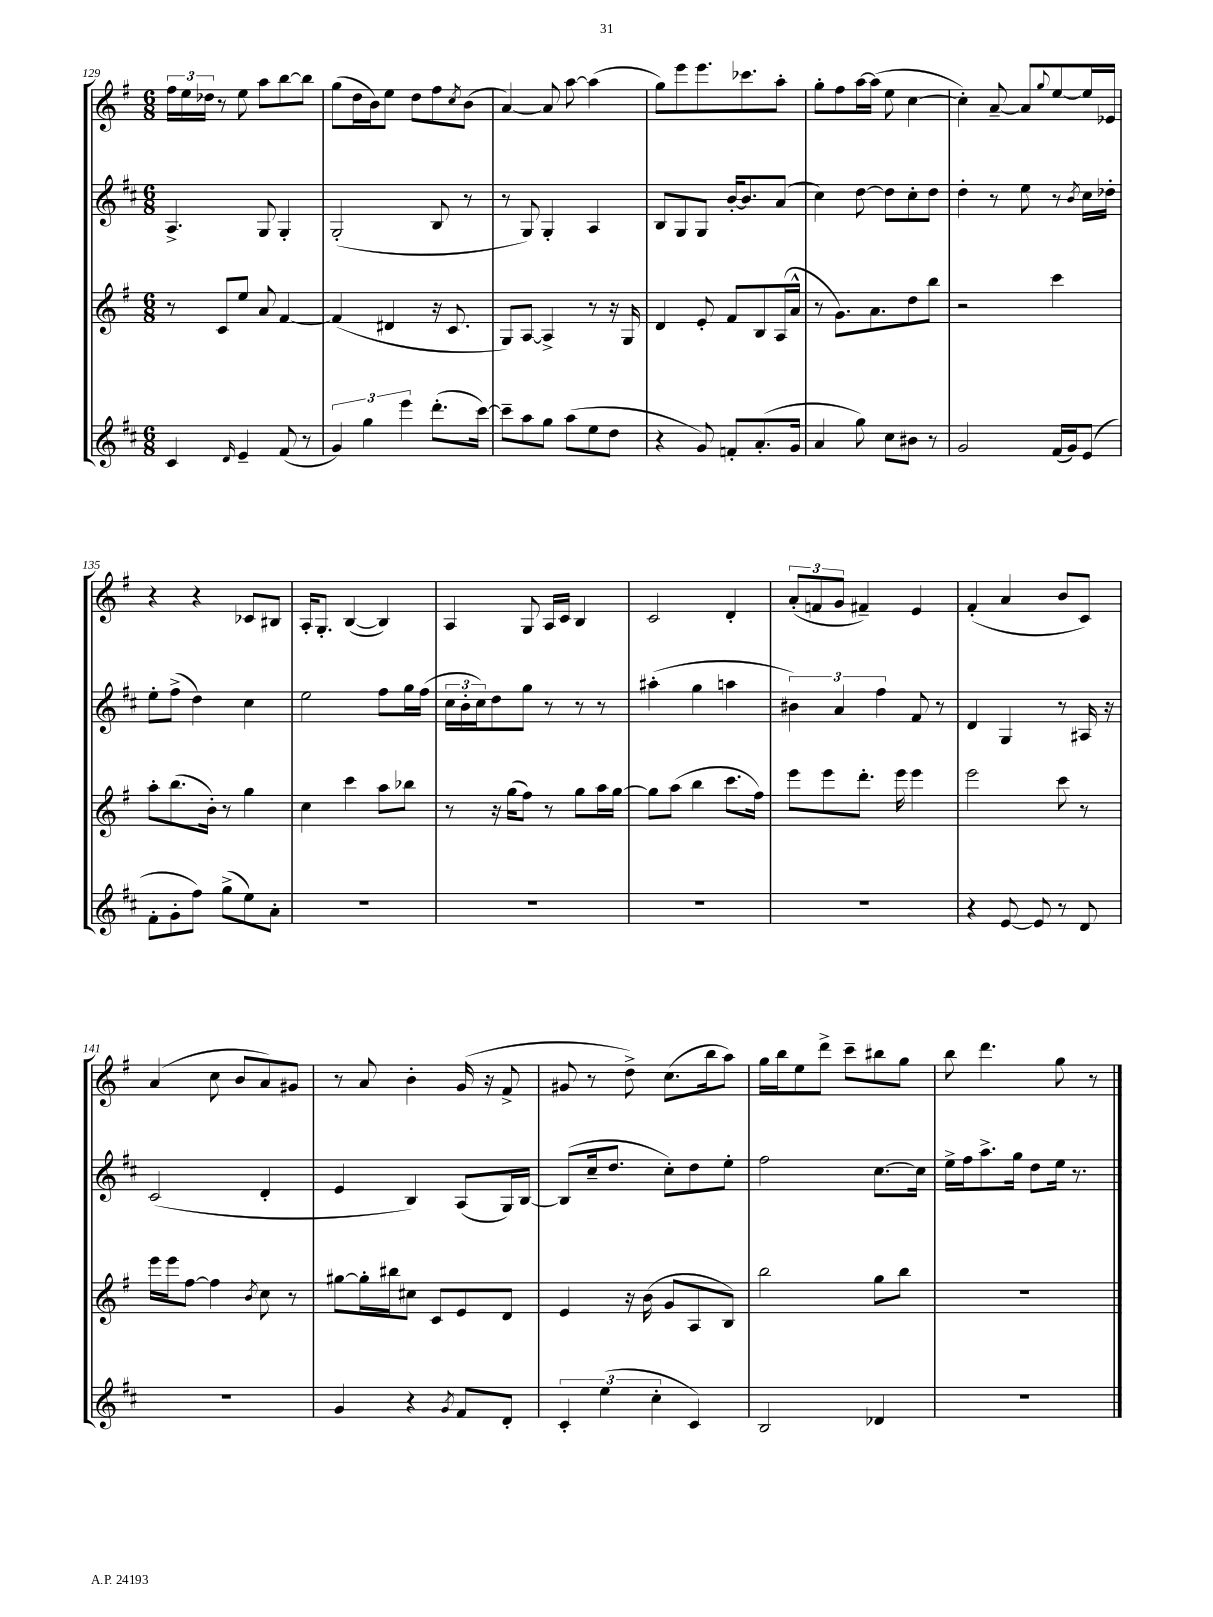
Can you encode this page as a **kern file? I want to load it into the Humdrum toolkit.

**kern	**kern	**kern	**kern
*staff4	*staff3	*staff2	*staff1
*clefG2	*clefG2	*clefG2	*clefG2
*k[f#c#]	*k[f#]	*k[f#c#]	*k[f#]
*M6/8	*M6/8	*M6/8	*M6/8
4c#	8r	4.A^	24ff#
.	.	.	24ee
.	.	.	24dd-
.	8c	.	8r
16qqd	.	.	.
4e~	8ee	.	8ee
.	8a	8G	8aa
(8f#	[4f#	4G'	[8bb
8r	.	.	8bb]
=	=	=	=
6g)	(4f#]	(2G'	(8gg
.	.	.	16dd
6gg	.	.	.
.	.	.	16b)
.	4d#	.	8ee
6eee	.	.	.
.	.	.	8dd
(8.ddd'	16r	8B	8ff#
.	8.c	.	.
.	.	.	8qcc
.	.	8r	(8b
[16ccc#)	.	.	.
=	=	=	=
8ccc#~]	8G)	8r	[4a)
8aa	[8A	8G)	.
8gg	4A^]	4G'	8a]
(8aa	.	.	[8aa
8ee	8r	4A	(4aa]
8dd	16r	.	.
.	16G	.	.
=	=	=	=
4r	4d	8B	8gg)
.	.	8G	8eee
8g)	8e'	8G	8.eee
8f'	8f#	[16b'	.
.	.	8.b]	8.ccc-
(8.a'	8B	.	.
.	(16A	(8a	8aa'
16g	16a^^	.	.
=	=	=	=
4a	8r	4cc#)	8gg'
.	8.g)	.	8ff#
8gg)	.	[8dd	[16aa
.	8.a	.	(16aa]
8cc#	.	8dd]	8ee
8b#	8dd	8cc#'	[4cc
8r	8bb	8dd	.
=	=	=	=
2g	2r	4dd'	4cc'])
.	.	8r	[8a~
.	.	8ee	8a]
.	.	.	8qqgg
(16f#	4ccc	8r	[8ee
16g)	.	.	.
.	.	8qb	.
(8e	.	16cc#	16ee]
.	.	16dd-'	16e-
=	=	=	=
8f#'	8aa'	8ee'	4r
8g'	(8.bb	(8ff#^	.
8ff#)	.	4dd)	4r
.	16b')	.	.
(8gg^	8r	.	.
8ee)	4gg	4cc#	8c-
8a'	.	.	8B#
=	=	=	=
2.r	4cc	2ee	16A'
.	.	.	8.G'
.	4ccc	.	([4B
.	8aa	8ff#	4B])
.	8bb-	16gg	.
.	.	(16ff#	.
=	=	=	=
2.r	8r	24cc#	4A
.	.	24b'	.
.	.	24cc#)	.
.	16r	8dd	.
.	(16gg	.	.
.	8ff#)	8gg	8G
.	8r	8r	16A
.	.	.	16c
.	8gg	8r	4B
.	16aa	8r	.
.	[16gg	.	.
=	=	=	=
2.r	8gg]	(4aa#'	2c
.	(8aa	.	.
.	4bb	4gg	.
.	8.ccc	4aa	4d'
.	16ff#)	.	.
=	=	=	=
2.r	8eee	6b#)	(12a'
.	.	.	12f
.	8eee	.	.
.	.	6a	12g
.	8.ddd'	.	4f#~)
.	.	6ff#	.
.	16eee	.	.
.	4eee	8f#	4e
.	.	8r	.
=	=	=	=
4r	2eee	4d	(4f#'
[8e	.	4G	4a
8e]	.	.	.
8r	8ccc	8r	8b
8d	8r	16A#	8c)
.	.	16r	.
=	=	=	=
2.r	16eee	(2c#	(4a
.	16eee	.	.
.	[8ff#	.	.
.	4ff#]	.	8cc
.	.	.	8b
.	8qb	.	.
.	8cc	4d'	8a)
.	8r	.	8g#
=	=	=	=
4g	[8gg#	4e	8r
.	16gg#']	.	8a
.	16bb#	.	.
4r	8cc#	4B)	4b'
.	8c	.	.
8qg	.	.	.
8f#	8e	(8A	(16g
.	.	.	16r
8d'	8d	16G)	8f#^
.	.	[16B	.
=	=	=	=
6c#'	4e	(8B]	8g#
.	.	16cc#~	8r
(6ee	.	.	.
.	.	8.dd	.
.	16r	.	8dd^)
.	(16b	.	.
6cc#'	.	.	.
.	8g	8cc#')	(8.cc
4c#)	8A	8dd	.
.	.	.	16bb
.	8B)	8ee'	8aa)
=	=	=	=
2B	2bb	2ff#	16gg
.	.	.	16bb
.	.	.	8ee
.	.	.	8ddd^
.	.	.	8ccc~
4d-	8gg	[8.cc#	8bb#
.	8bb	.	8gg
.	.	16cc#]	.
=	=	=	=
2.r	2.r	16ee^	8bb
.	.	16ff#	.
.	.	8.aa^	4.ddd
.	.	16gg	.
.	.	8dd	.
.	.	16ee	8gg
.	.	8.r	.
.	.	.	8r
==	==	==	==
*-	*-	*-	*-
